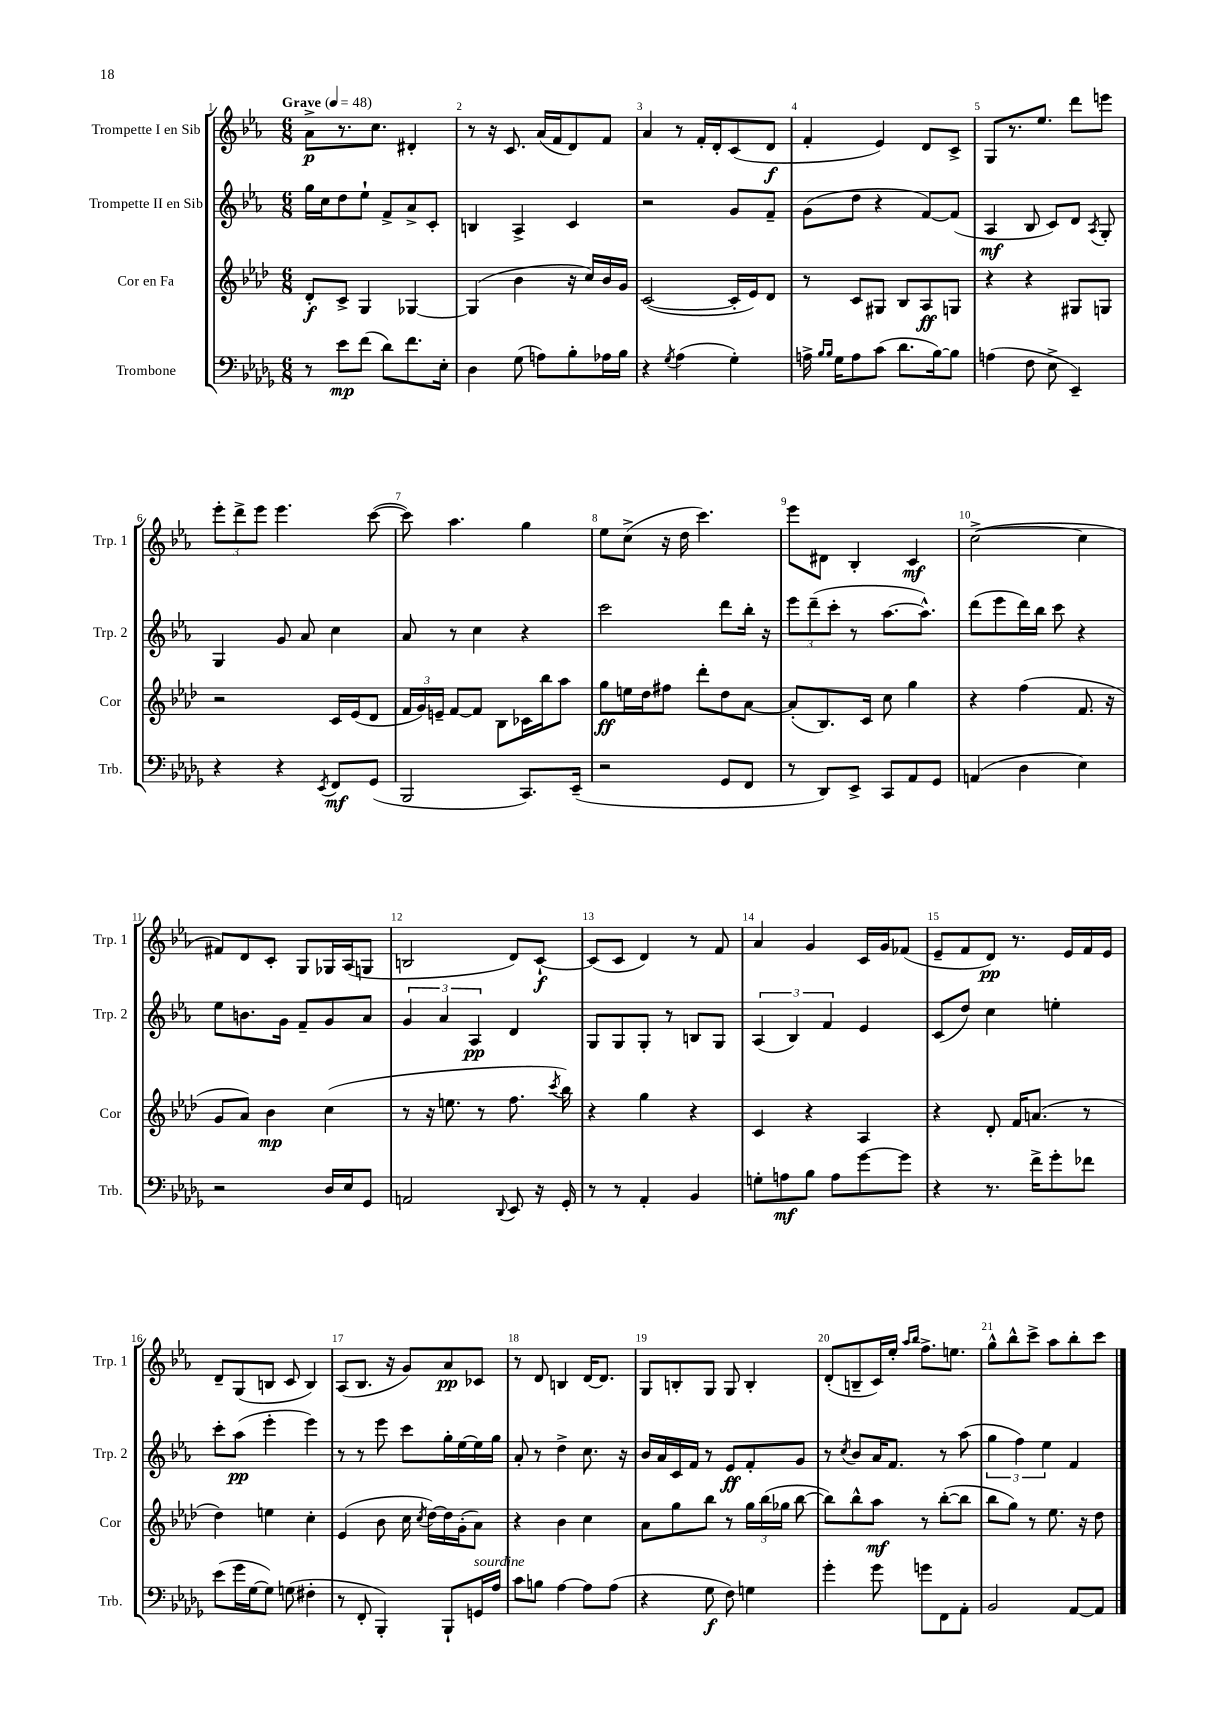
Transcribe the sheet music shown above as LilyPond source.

<<
\new StaffGroup <<
\new Staff = "s0" \with { instrumentName = "Trompette I en Sib" shortInstrumentName = "Trp. 1" } {
    \clef treble \key ees \major \numericTimeSignature \time 6/8 \tempo "Grave" 4 = 48
    \autoBeamOff aes'8[->\p r8. c''8.] dis'4-. |
    r8 r16 c'8. aes'16[( f'16 d'8) f'8] |
    aes'4 r8 f'16[-. d'16-. c'8( d'8]\f |
    f'4-. ees'4) d'8[ c'8]-> |
    g8[ r8. ees''8.] d'''8[ e'''8] |
    \tuplet 3/2 { ees'''8[-. d'''8-> ees'''8] } ees'''4. c'''8~( |
    c'''8) aes''4. g''4 |
    ees''8[ c''8]->( r16 d''16 c'''4.) |
    ees'''8[ dis'8] bes4-. c'4\mf |
    c''2~->( c''4 |
    fis'8[) d'8 c'8]-. g8[ ges16 aes16( g8] |
    b2 d'8[) c'8]~-!\f |
    c'8[( c'8] d'4) r8 f'8 |
    aes'4 g'4 c'16[ g'16 fes'8]( |
    ees'8[-- f'8 d'8]\pp) r8. ees'16[ f'16 ees'16] |
    d'8[-- g8( b8] c'8 b4) |
    aes8[( bes8.] r16 g'8[) aes'8\pp ces'8] |
    r8 d'8 b4 d'16[~ d'8.] |
    g8[ b8-. g8] g8 b4-. |
    d'8[-.( b8-- c'16) ees''16]-. \grace { aes''16[ bes''16] } f''8.[-> e''8.] |
    g''8[-^ bes''8-^ c'''8]-> aes''8[ bes''8-. c'''8] \bar "|." |
}
\new Staff = "s1" \with { instrumentName = "Trompette II en Sib" shortInstrumentName = "Trp. 2" } {
    \clef treble \key ees \major \numericTimeSignature \time 6/8
    \autoBeamOff g''16[ c''16 d''8 ees''8]-! f'8[-> aes'8-> c'8]-. |
    b4 aes4-> c'4 |
    r2 g'8[ f'8]-- |
    g'8[( d''8] r4 f'8[~) f'8]( |
    aes4\mf bes8 c'8[) d'8] \acciaccatura { aes8 } g8-. |
    g4 g'8 aes'8 c''4 |
    aes'8 r8 c''4 r4 |
    c'''2 d'''8[ bes''16]-. r16 |
    \tuplet 3/2 { ees'''8[ d'''8--( c'''8]-. } r8 aes''8.[~ aes''8.]-^) |
    d'''8[( ees'''8 d'''16) bes''16] c'''8 r4 |
    ees''8[ b'8. g'16] f'8[-- g'8 aes'8] |
    \tuplet 3/2 { g'4 aes'4 aes4\pp } d'4 |
    g8[ g8 g8]-. r8 b8[ g8] |
    \tuplet 3/2 { aes4( bes4) f'4 } ees'4 |
    c'8[( d''8]) c''4 e''4-. |
    c'''8[-. aes''8]\pp( ees'''4-. ees'''4) |
    r8 r8 ees'''8 c'''8[ g''16-. ees''16~ ees''16 g''16] |
    aes'8-. r8 d''4-> c''8. r16 |
    bes'16[ aes'16 c'16 f'16] r8 ees'8[\ff f'8-. g'8] |
    r8 \acciaccatura { c''8 } bes'8[ aes'16 f'8.] r8 aes''8( |
    \tuplet 3/2 { g''4 f''4) ees''4 } f'4 \bar "|." |
}
\new Staff = "s2" \with { instrumentName = "Cor en Fa" shortInstrumentName = "Cor" } {
    \clef treble \key aes \major \numericTimeSignature \time 6/8
    \autoBeamOff des'8[-.\f c'8]-> g4 ges4~ |
    ges4( bes'4 r16 c''16[) bes'16 g'16] |
    c'2~( c'16[-. ees'16) des'8] |
    r8 c'8[ gis8] bes8[ aes8\ff g8] |
    r4 r4 gis8[ g8] |
    r2 c'16[ ees'16( des'8] |
    \tuplet 3/2 { f'16[ g'16) e'16]-- } f'8[~ f'8] bes8[ ces'16 bes''16 aes''8] |
    g''8[\ff e''16 des''16 fis''8] des'''8[-. des''8 aes'8]~ |
    aes'8[-.( bes8.) c'16] c''8 g''4 |
    r4 f''4( f'8. r16 |
    g'8[ aes'8]) bes'4\mp c''4( |
    r8 r16 e''8. r8 f''8. \acciaccatura { c'''8 } bes''16) |
    r4 g''4 r4 |
    c'4 r4 aes4 |
    r4 des'8-. f'16[ a'8.]( r8 |
    des''4) e''4 c''4-. |
    ees'4( bes'8 c''16 \acciaccatura { c''8 } des''16[~) des''16 g'16-.( aes'8]) |
    r4 bes'4 c''4 |
    aes'8[ g''8 bes''8] r8 \tuplet 3/2 { g''16[ bes''16( ges''16] } bes''8~ |
    bes''8[) bes''8-^ aes''8]\mf r8 bes''8[~-.( bes''8] |
    bes''8[ g''8]) r8 ees''8. r16 des''8 \bar "|." |
}
\new Staff = "s3" \with { instrumentName = "Trombone" shortInstrumentName = "Trb." } {
    \clef bass \key des \major \numericTimeSignature \time 6/8
    \autoBeamOff r8 ees'8[\mp f'8]( des'8[) f'8. ees16]-. |
    des4 ges8( a8[) bes8-. aes16 bes16] |
    r4 \acciaccatura { ges8 } aes4( ges4-.) |
    a16-> \grace { bes16[ bes16] } ges16[ a8 c'8]( des'8.[ bes16~) bes8] |
    a4( f8 ees8-> ees,4--) |
    r4 r4 \acciaccatura { ees,8 } f,8[\mf ges,8]( |
    bes,,2 c,8.[) ees,16]--( |
    r2 ges,8[ f,8] |
    r8 des,8[) ees,8]-> c,8[ aes,8 ges,8] |
    a,4( des4 ees4) |
    r2 des16[ ees16 ges,8] |
    a,2 \appoggiatura { des,8 } ees,8 r16 ges,16-. |
    r8 r8 aes,4-. bes,4 |
    g8[-. a8\mf bes8] a8[ ges'8~ ges'8] |
    r4 r8. f'16[-> ges'8-. fes'8] |
    ees'8[( ges'16 ges16~ ges8]) g8( fis4-. |
    r8 f,8-. bes,,4-.) bes,,8[-! g,16^\markup { \italic "sourdine" } aes16] |
    c'8[ b8] aes4~ aes8[ aes8]( |
    r4 ges8\f f8) g4 |
    ges'4-. ges'8 g'8[ f,8 aes,8]-. |
    bes,2 aes,8[~ aes,8] \bar "|." |
}
>>
>>
\layout { \context { \Score \override BarNumber.break-visibility = ##(#f #t #t) barNumberVisibility = #all-bar-numbers-visible } }
